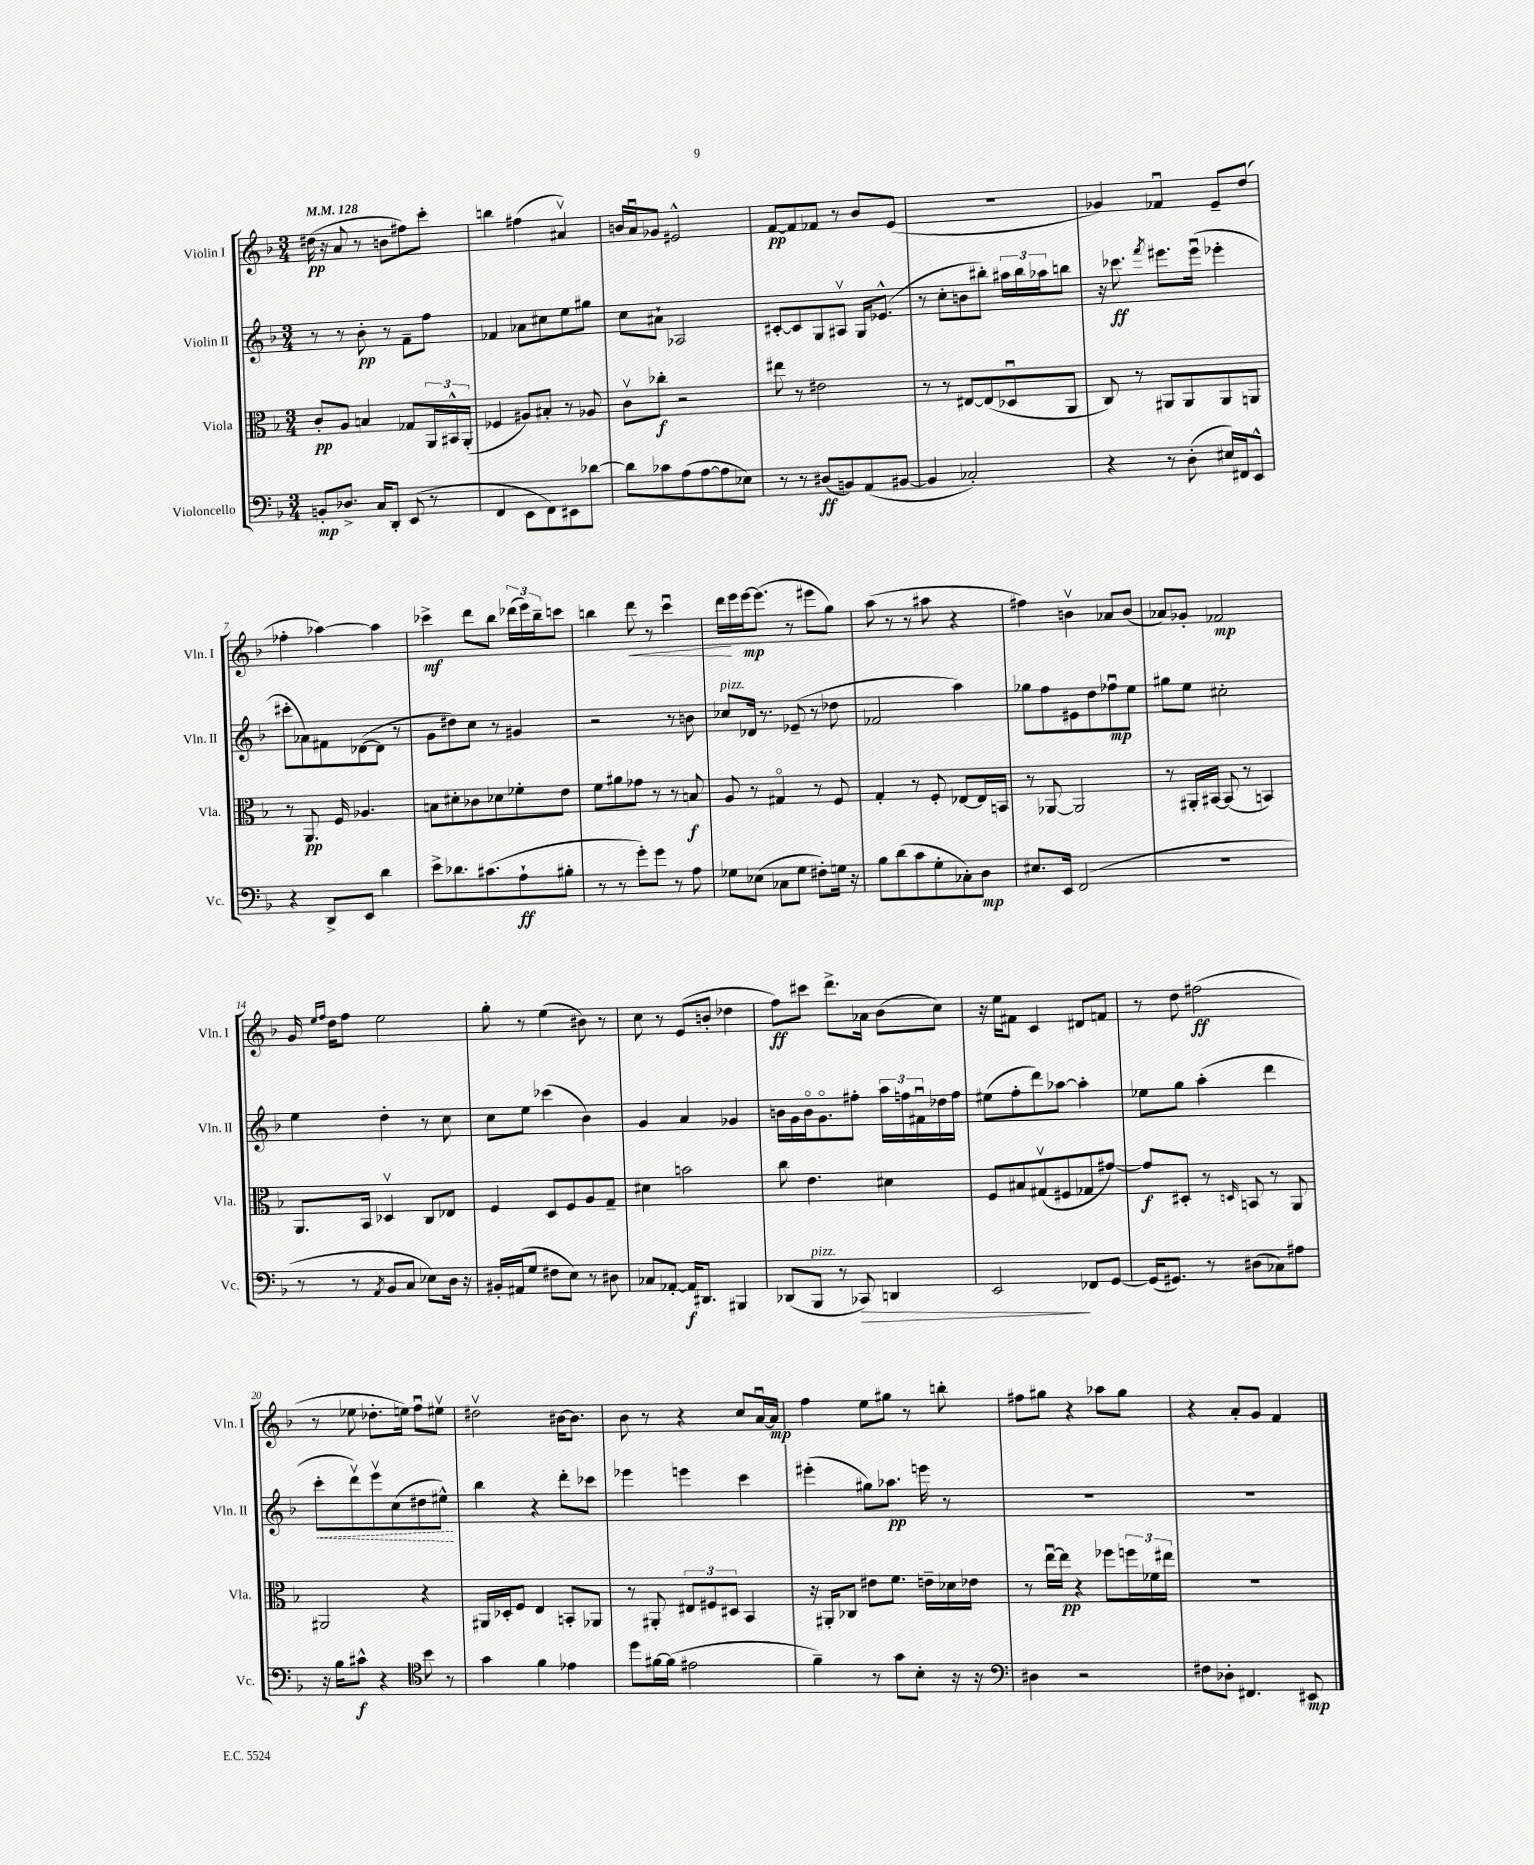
<<
\new StaffGroup <<
\new Staff = "s0" \with { instrumentName = "Violin I" shortInstrumentName = "Vln. I" } {
    \clef treble \key f \major \numericTimeSignature \time 3/4 \tempo 4 = 128
    dis''16\pp( r16 a'8 r8 b'8 fis''8) c'''8-. |
    b''4 fis''4( ais'4\upbow) |
    b'16 a'16\downbow ges'8 eis'2-^ |
    f'8~\pp f'8 fes'8 r8 bes'8 e'8( |
    R2. |
    ges'4) fes'4\downbow e'8-- d''8( |
    fes''4-. aes''4~) aes''4 |
    ces'''4->\mf d'''8 bes''8 \tuplet 3/2 { des'''16( e'''16) bes''16-- } c'''8 |
    b''4 d'''8\< r8 c'''4\downbow |
    d'''16\! e'''16 e'''16~\mp e'''8.( r8 eis'''8 g''8) |
    a''8( r8 r8 ais''8 r4 |
    fis''4) b'4\upbow aes'8 b'8( |
    aes'8) ges'8-. fes'2\mp |
    g'16 \grace { e''16 f''16 } d''16 f''8 e''2 |
    g''8-. r8 e''4( bis'8) r8 |
    c''8 r8 e'8( b'8-. des''4 |
    f''8\ff) cis'''8 d'''8.-> aes'16 bes'8( c''8) |
    r16 e''16 fis'8 c'4 dis'8 f'8 |
    r8 d''8 fis''2\ff( |
    r8 ees''8 des''8.-. e''16) f''8\downbow eis''8\upbow |
    dis''2\upbow bis'16~ bis'8. |
    bes'8 r8 r4 c''8 a'16~\downbow a'16\mp |
    f''4 e''8 gis''8 r8 b''8-. |
    fis''8 gis''8 r4 aes''8 gis''8 |
    r4 a'8-. g'8 f'4 \bar "|." |
}
\new Staff = "s1" \with { instrumentName = "Violin II" shortInstrumentName = "Vln. II" } {
    \clef treble \key f \major \numericTimeSignature \time 3/4
    r8 r8 bes'8-.\pp r8 f'8-- f''8 |
    fes'4 aes'8 cis''8 e''8 gis''8 |
    c''8 ais'8-! aes2 |
    cis'8~-. cis'8 g8 ais8\upbow g16 ees'8.-^( |
    r8 c''8-. b'8 bis''8-.) \tuplet 3/2 { ais''16 bis''16 aes''16 } b''8 |
    r16 ces'''8.\ff \acciaccatura { f'''8 } eis'''8. eis'''16\downbow( ees'''4-. |
    cis'''8-. aes'8) fis'8 des'8~( des'8 r8 |
    g'8 dis''8) c''8 r8 gis'4 |
    r2 r8 b'8 |
    ces''8^\markup { \italic "pizz." } des'16 r8. ees'8--( r8 des''8 |
    fes'2 a''4) |
    ges''8 f''8 eis'8 d''8 fes''8\downbow\mp e''8 |
    gis''8 e''8 cis''2-. |
    e''4 d''4-. r8 c''8 |
    c''8 e''8 ces'''4( bes'4) |
    g'4 a'4 ges'4 |
    b'16 g'16 b'16\flageolet g'8.\flageolet fis''8-. \tuplet 3/2 { a''16 f''16 fis'16\downbow } des''16 f''16 |
    eis''8( f''8-. d'''8) aes''8~ aes''4-. |
    ees''8 g''8 a''4-.( d'''4 |
    \once \override Hairpin.style = #'dashed-line c'''8-.\< d'''8\upbow) e'''8\upbow c''8( dis''8 eis''8-^\!) |
    bes''4 r4 d'''8-. ces'''8 |
    ees'''4 e'''4 c'''4 |
    eis'''4-.( gis''8) aes''8.\pp e'''16 r8 |
    R2. |
    R2. \bar "|." |
}
\new Staff = "s2" \with { instrumentName = "Viola" shortInstrumentName = "Vla." } {
    \clef alto \key f \major \numericTimeSignature \time 3/4
    c'8-.\pp a8 b4 ges8 \tuplet 3/2 { a,16 bis,16-^ a,16-.( } |
    fes4 ais8) bis8-. r8 aes8 |
    c'8\upbow ces''8-.\f r2 |
    eis''8 r8 eis'2 |
    r8 r8 eis8~ eis8( des8\downbow a,8 |
    c8) r8 ais,8 ais,8 ais,8 a,8 |
    r8 a,8.\pp f16 aes4. |
    b8 dis'8-. ces'8 des'8 fes'8-. e'8 |
    f'8 ais'8 ges'8 r8 r8 b8\f |
    a8 r8 gis4\flageolet r8 f8 |
    g4-. r8 f8-. ees8~ ees16 b,16 |
    r8 aes,8~ aes,2 |
    r8 ais,16-. bis,16~ bis,8( r8 b,4) |
    a,8. bes,16 des4\upbow c8 ees8 |
    f4 d8 f8 a8 g8-- |
    dis'4 b'2 |
    c''8 e'4. dis'4 |
    f8 bis8 gis8\upbow( fis8 ges8 gis'8~) |
    gis'8\f dis8-. r8 \grace { d16 } b,8 r8 a,8 |
    ais,2 r4 |
    ais,16 des16-. f8 e4 b,8-. aes,8 |
    r8 ais,8-. \tuplet 3/2 { eis8 fis8 dis8 } bes,4 |
    r16 ais,16-. ces8 eis'8 f'8. e'16-- des'16 ees'16 |
    r8 e''16~\downbow e''16\pp r4 fes''8 \tuplet 3/2 { f''16 fes'16 eis''16 } |
    R2. \bar "|." |
}
\new Staff = "s3" \with { instrumentName = "Violoncello" shortInstrumentName = "Vc." } {
    \clef bass \key f \major \numericTimeSignature \time 3/4
    b,8-.\mp des8.-> c16 d,8-. e,8( r8 |
    f,4 e,8 f,8) eis,8 des'8~ |
    des'8 ces'8 a8( a8~ a8 ees8) |
    r8 r8 dis8\ff( b,8) a,8( bis,8~ |
    bis,4 ces2-.) |
    r4 r8 d8-.( eis16) fis,16 e,8-^ |
    r4 d,8-> e,8 d'4 |
    e'8-> des'8. cis'8.( a8-!\ff bis8-. |
    r8 r8 g'8-.) g'8 r8 a8 |
    ges8 ees8( ces8 ges8 fis8-.) g16 r16 |
    bes8 d'8( c'8 g8-. ces8-.) d8\mp |
    eis8. e,16 f,2( |
    R2. |
    r8 r8 \acciaccatura { a,8 } bes,8 c8 ees8) d16 r16 |
    bis,16-. ais,16( g8 fis8 e8) r8 dis8 |
    ces8 aes,8~-. aes,16\f dis,8. bis,,4 |
    des,8( bes,,8^\markup { \italic "pizz." } r8 ces,8\>) d,4 |
    e,2\! fes,8 g,8~ |
    g,16( gis,8.) r8 dis8( ces8) ais8 |
    r16 bes16 cis'8-^\f r4 \clef tenor bes'8 r8 |
    g'4 f'4 ees'4 |
    d''8 fis'16~ fis'16( eis'2 |
    f'4--) r8 g'8 bes8-. r16 r16 |
    \clef bass dis4 r2 |
    fis8 des8-. fis,4. eis,8\mp \bar "|." |
}
>>
>>
